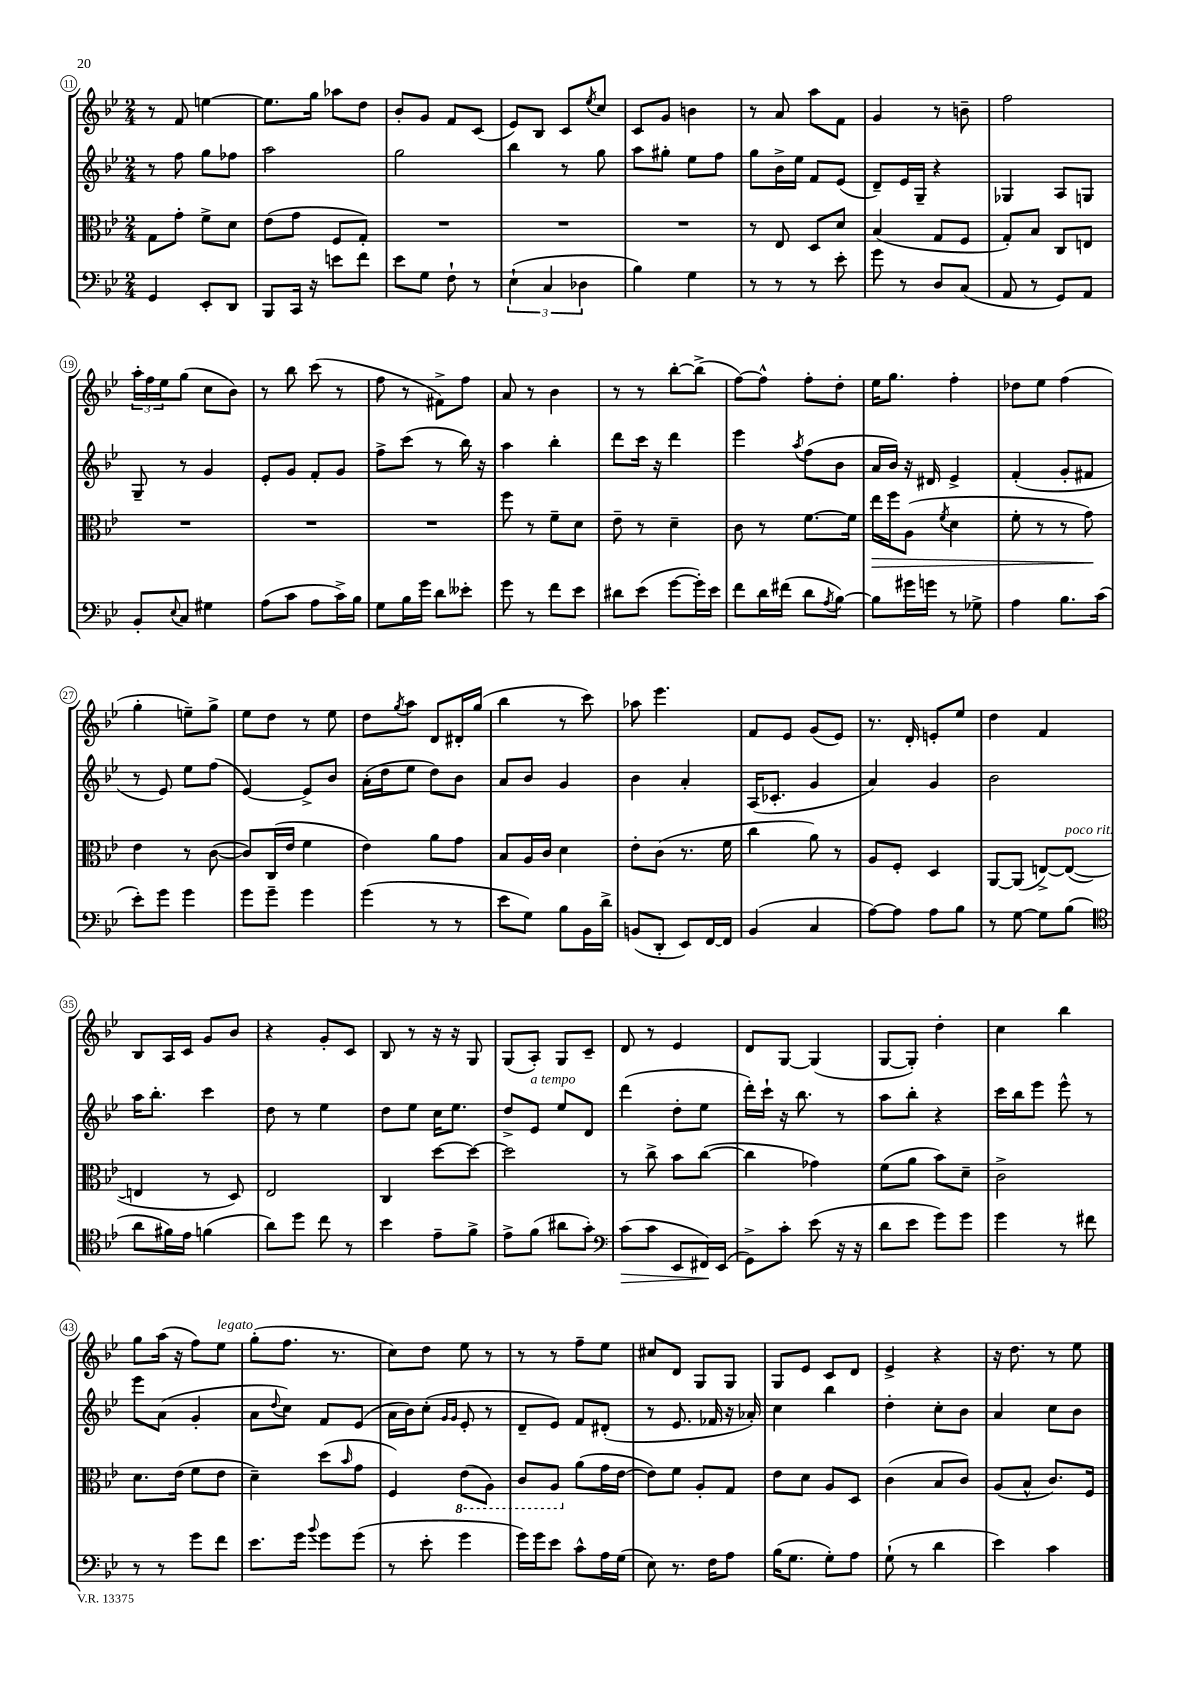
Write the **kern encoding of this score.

**kern	**kern	**kern	**kern
*staff4	*staff3	*staff2	*staff1
*clefF4	*clefC3	*clefG2	*clefG2
*k[b-e-]	*k[b-e-]	*k[b-e-]	*k[b-e-]
*M2/4	*M2/4	*M2/4	*M2/4
4GG	8G	8r	8r
.	8g'	8ff	8f
8EE-'	8f^	8gg	[4ee
8DD	8d	8ff-	.
=	=	=	=
8BBB-	(8e-	2aa	8.ee]
16CC	8g	.	.
16r	.	.	16gg
8e	8F	.	8aa-
8f	8G')	.	8dd
=	=	=	=
8e-	2r	2gg	8b-'
8G	.	.	8g
8F`	.	.	8f
8r	.	.	(8c
=	=	=	=
(6E-`	2r	4bb-	8e-)
.	.	.	8B-
6C	.	.	.
.	.	8r	8c
6D-	.	.	.
.	.	.	8qee-
.	.	8gg	8cc
=	=	=	=
4B-)	2r	8aa	8c
.	.	8gg#'	8g
4G	.	8ee-	4b
.	.	8ff	.
=	=	=	=
8r	8r	8gg	8r
8r	8E-	16b-^	8a
.	.	16ee-	.
8r	8D	8f	8aa
8e-'	8d	(8e-	8f
=	=	=	=
8g	(4B-	8d~)	4g
8r	.	16e-	.
.	.	16G~	.
8D	8G	4r	8r
(8C	8F	.	8b~
=	=	=	=
8AA	8G')	4G-	2ff
8r	8B-	.	.
8GG)	8C	8A	.
8AA	8E	8G	.
=	=	=	=
8BB-'	2r	8G~	24aa'
.	.	.	24ff
.	.	.	24ee-
8qqE-	.	.	.
8C	.	8r	(8gg
4G#	.	4g	8cc
.	.	.	8b-)
=	=	=	=
(8A	2r	8e-'	8r
8c	.	8g	8bb-
8A	.	8f'	(8ccc
16c^)	.	8g	8r
16B-	.	.	.
=	=	=	=
8G	2r	8ff^	8ff
16B-	.	(8ccc	8r
16g	.	.	.
8d	.	8r	8f#^)
8e--'	.	16bb-)	8ff
.	.	16r	.
=	=	=	=
8g	8ff	4aa	8a
8r	8r	.	8r
8f	8f~	4bb-'	4b-
8e-	8d	.	.
=	=	=	=
8d#	8e-~	8ddd	8r
(8e-	8r	16ccc	8r
.	.	16r	.
[8g	4d~	4ddd	[8bb-'
16g'])	.	.	(8bb-^]
16e-	.	.	.
=	=	=	=
8f	8c	4eee-	[8ff)
16d	8r	.	8ff^^]
(16f#	.	.	.
.	.	8qaa	.
8d	[8.f	(8ff	8ff'
8qA	.	.	.
[8B-)	.	8b-	8dd'
.	16f]	.	.
=	=	=	=
8B-]	16ee-	16a	16ee-
.	16ff	16b-)	8.gg
16g#	(8A	16r	.
16g	.	16d#	.
.	8qf	.	.
8r	4d	4e-^	4ff'
8G-^	.	.	.
=	=	=	=
4A	8f'	(4f'	8dd-
.	8r	.	8ee-
8.B-	8r	8g'	(4ff
.	8g)	8f#	.
(16c	.	.	.
=	=	=	=
8e-')	4e-	8r	4gg'
8g	.	8e-)	.
4g	8r	8ee-	8ee~)
.	([8c	(8ff	8gg^
=	=	=	=
8g	8c])	[4e-)	8ee-
8g~	(16C	.	8dd
.	16e-	.	.
4g	4f	8e-^]	8r
.	.	8b-	8ee-
=	=	=	=
(4g	4e-)	(16a'	8dd
.	.	16dd	.
.	.	.	8qgg
.	.	8ee-	8aa
8r	8a	8dd)	8d
8r	8g	8b-	16d#'
.	.	.	(16gg
=	=	=	=
8e-	8B-	8a	4bb-
8G)	16A	8b-	.
.	16c	.	.
8B-	4d	4g	8r
16BB-	.	.	8ccc)
16d^	.	.	.
=	=	=	=
(8BB	8e-'	4b-	8aa-
8DD'	(8c	.	4.eee-
8EE-)	8.r	4a'	.
[16FF	.	.	.
16FF]	16f	.	.
=	=	=	=
(4BB-	4cc	(16A	8f
.	.	8.c-'	.
.	.	.	8e-
4C	8a)	4g	(8g
.	8r	.	8e-)
=	=	=	=
[8A)	8A	4a)	8.r
8A]	8F'	.	.
.	.	.	16d'
8A	4D	4g	8e'
8B-	.	.	8ee-
=	=	=	=
8r	[8AA	2b-	4dd
[8G	(8AA]	.	.
8G]	[8E^)	.	4f
(8B-	(8E_	.	.
=	=	=	=
*clefC4	*	*	*
8a	4E]	16aa	8B-
.	.	8.bb-'	.
16f#)	.	.	16A
16e-	.	.	16c
(4f	8r	4ccc	8g
.	8D)	.	8b-
=	=	=	=
8a)	2E-	8dd	4r
8dd	.	8r	.
8cc	.	4ee-	8g'
8r	.	.	8c
=	=	=	=
4b-	4C	8dd	8B-
.	.	8ee-	8r
8e-~	[8dd	16cc	16r
.	.	8.ee-	16r
8f^	8dd_	.	8G
=	=	=	=
8e-^	2dd]	8dd^	(8G
(8f	.	8e-	8A')
8a#	.	8ee-	8G
8g')	.	8d	8c~
=	=	=	=
*clefF4	*	*	*
(8c	8r	(4ddd	8d
8c	8cc^	.	8r
8EE-	8b-	8dd'	4e-
16FF#)	([8cc	8ee-	.
(16EE-	.	.	.
=	=	=	=
8GG^)	4cc]	16ddd')	8d
.	.	16ccc`	.
8c'	.	16r	[8G
.	.	8.bb-	.
(8e-	4g-)	.	(4G]
16r	.	8r	.
16r	.	.	.
=	=	=	=
8d	(8f	8aa	[8G
8e-	8a	8bb-'	8G'])
8g)	8b-)	4r	4dd'
8g	8d~	.	.
=	=	=	=
4g	2c^	16ccc	4cc
.	.	16bb-	.
.	.	8eee-	.
8r	.	8eee-^^	4bb-
8f#	.	8r	.
=	=	=	=
8r	8.d	8eee-	8gg
8r	.	(8a	(16aa
.	(16e-	.	16r
8g	8f	4g'	8ff)
8f	8e-	.	8ee-
=	=	=	=
8.e-	4d~)	8a	(8gg'
.	.	8qqdd	.
.	.	8cc)	8.ff
16g	.	.	.
8qqb-	.	.	.
8g	(8dd	8f	.
.	.	.	8.r
.	16qqb-	.	.
(8g	8g	(8e-	.
=	=	=	=
8r	4F)	16a	8cc)
.	.	16b-)	.
8e-'	.	(8cc'	8dd
.	.	16qqg	.
.	.	16qqg	.
4g	(8E-	8e-'	8ee-
.	8AA)	8r	8r
=	=	=	=
16g)	8C	8d~	8r
16g	.	.	.
8e-	8AA	8e-)	8r
8c^^	(8a	8f	8ff~
16A	16g	(8d#'	8ee-
(16G	[16e-	.	.
=	=	=	=
8E-)	8e-])	8r	8cc#
8.r	8f	8.e-	8d
.	8A'	.	8G
16F	.	16f-	.
8A	8G	16r	8G
.	.	16a-')	.
=	=	=	=
(16B-	8e-	4cc	8G
8.G	.	.	.
.	8d	.	8e-
8G')	8A	4bb-	8c
8A	8D	.	8d
=	=	=	=
(8G`	(4c	4dd'	4e-^
8r	.	.	.
4d	8B-	8cc'	4r
.	8c)	8b-	.
=	=	=	=
4e-)	(8A	4a	16r
.	.	.	8.dd
.	8B-^^	.	.
4c	8.c)	8cc	8r
.	.	8b-	8ee-
.	16F	.	.
==	==	==	==
*-	*-	*-	*-
